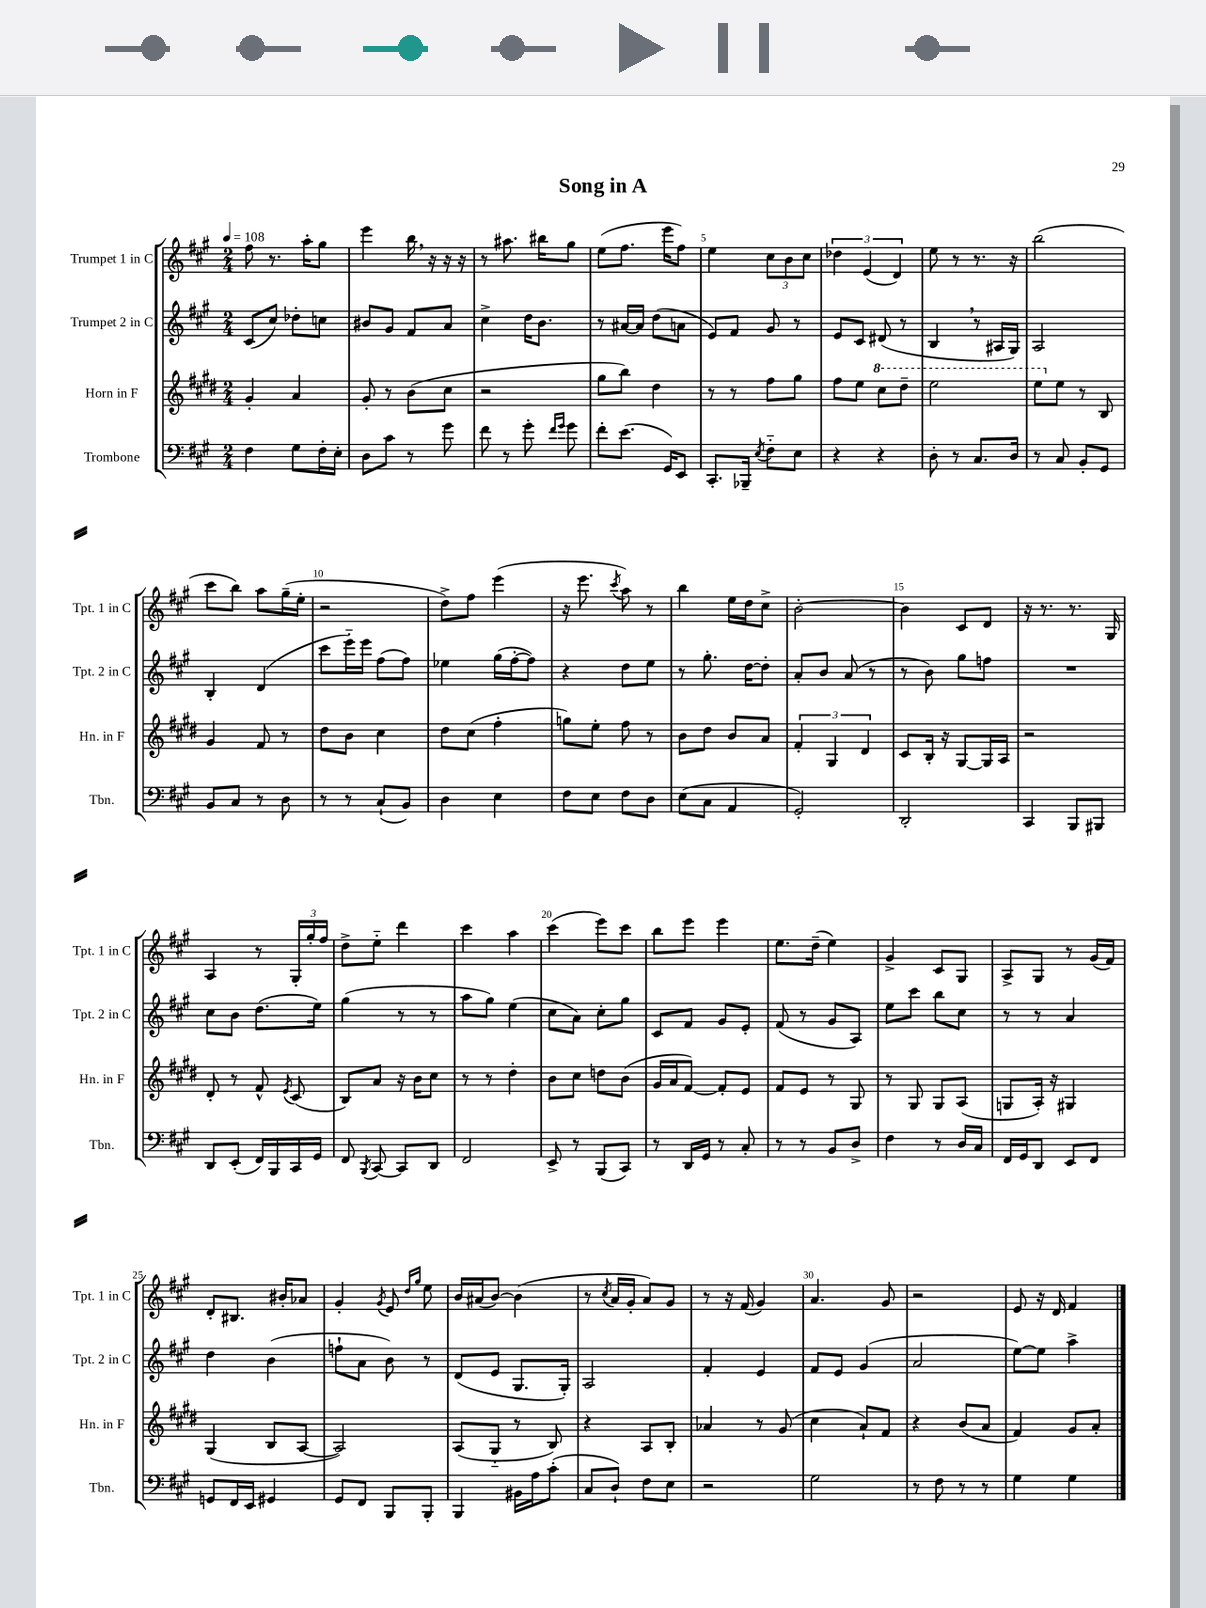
\header { title = "Song in A" }
<<
\new StaffGroup <<
\new Staff = "s0" \with { instrumentName = "Trumpet 1 in C" shortInstrumentName = "Tpt. 1 in C" } {
    \clef treble \key a \major \numericTimeSignature \time 2/4 \tempo 4 = 108
    \autoBeamOff fis''8 r8. a''16[-. gis''8] |
    e'''4 b''16 \breathe r16 r16 r16 |
    r8 ais''8. bis''16[ gis''8] |
    e''8[( fis''8.] e'''16[ fis''8]) |
    e''4 \tuplet 3/2 { cis''8[ b'8 cis''8] } |
    \tuplet 3/2 { des''4 e'4( d'4) } |
    e''8 r8 r8. r16 |
    b''2( |
    cis'''8[ b''8]) a''8[ gis''16--( e''16]-. |
    r2 |
    d''8[->) fis''8] e'''4( |
    r16 e'''8. \acciaccatura { cis'''8 } a''8) r8 |
    b''4 e''16[ d''16 cis''8]-> |
    b'2~-. |
    b'4 cis'8[ d'8] |
    r16 r8. r8. gis16 |
    a4 r8 \tuplet 3/2 { gis16[-. gis''16-. fis''16] } |
    d''8[-> e''8]-_ d'''4 |
    cis'''4 a''4 |
    cis'''4( e'''8[) cis'''8] |
    b''8[ e'''8] e'''4 |
    e''8.[ d''16]--( e''4) |
    gis'4-> cis'8[ gis8] |
    a8[-> gis8] r8 gis'16[( fis'16]) |
    d'8[-. bis8.] bis'16[-. aes'8] |
    gis'4-. \acciaccatura { gis'8 } e'8 \grace { d''16[ gis''16] } e''8 |
    b'16[ ais'16( b'8]~) b'4( |
    r8 \acciaccatura { cis''8 } a'16[ gis'16]-. a'8[) gis'8] |
    r8 r16 fis'16( gis'4) |
    a'4. gis'8 |
    r2 |
    e'8 r16 d'16 fis'4 \bar "|." |
}
\new Staff = "s1" \with { instrumentName = "Trumpet 2 in C" shortInstrumentName = "Tpt. 2 in C" } {
    \clef treble \key a \major \numericTimeSignature \time 2/4
    \autoBeamOff cis'8[( cis''8]) des''8[-. c''8] |
    bis'8[ gis'8] fis'8[ a'8] |
    cis''4-> d''16[ b'8.] |
    r8 ais'16[~ ais'16] d''8[( a'8] |
    e'8[) fis'8] gis'8 r8 |
    e'8[ cis'8] dis'8( r8 |
    b4 \breathe r8 ais16[ gis16]) |
    a2 |
    b4-. d'4( |
    cis'''8[ e'''16-_) e'''16] fis''8[( fis''8]) |
    ees''4 gis''16[( fis''16~-. fis''8]) |
    r4 d''8[ e''8] |
    r8 gis''8.-. d''16[~ d''8]-. |
    a'8[-. b'8] a'8( r8 |
    r8 b'8) gis''8[ f''8] |
    R2 |
    cis''8[ b'8] d''8.[( e''16]) |
    gis''4( r8 r8 |
    a''8[ gis''8]) e''4( |
    cis''8[ a'8]) cis''8[-. gis''8] |
    cis'8[ fis'8] gis'8[ e'8]-. |
    fis'8( r8 gis'8[ a8]) |
    e''8[ cis'''8] b''8[ cis''8] |
    r8 r8 a'4 |
    d''4 b'4( |
    f''8[-! a'8] b'8) r8 |
    d'8[( e'8] gis8.[ gis16]-.) |
    a2 |
    fis'4-. e'4 |
    fis'8[ e'8] gis'4( |
    a'2 |
    e''8[~) e''8] a''4-> \bar "|." |
}
\new Staff = "s2" \with { instrumentName = "Horn in F" shortInstrumentName = "Hn. in F" } {
    \clef treble \key e \major \numericTimeSignature \time 2/4
    \autoBeamOff gis'4-. a'4 |
    gis'8-. r8 b'8[( cis''8] |
    r2 |
    gis''8[ b''8]) dis''4 |
    r8 r8 fis''8[ gis''8] |
    fis''8[ e''8] \ottava #1 cis'''8[ dis'''8]-- |
    e'''2 |
    e'''8[ \ottava #0 e''8] r8 b8 |
    gis'4 fis'8 r8 |
    dis''8[ b'8] cis''4 |
    dis''8[ cis''8]( fis''4-. |
    g''8[) e''8]-. fis''8 r8 |
    b'8[ dis''8] b'8[ a'8] |
    \tuplet 3/2 { fis'4-. gis4 dis'4 } |
    cis'8[ b16]-. r16 gis8[~ gis16 a16] |
    r2 |
    dis'8-. r8 fis'8-^ \acciaccatura { e'8 } cis'8( |
    b8[) a'8] r16 b'16[ cis''8] |
    r8 r8 dis''4-. |
    b'8[ cis''8] d''8[ b'8]( |
    gis'16[ a'16 fis'8]~) fis'8[-. e'8] |
    fis'8[ e'8] r8 gis8 |
    r8 gis8 gis8[ a8]( |
    g8[ a16]-.) r16 gis4 |
    gis4( b8[ a8]~ |
    a2) |
    a8[( gis8]-_ r8 b8) |
    r4 a8[ b8]-. |
    aes'4 r8 gis'8( |
    cis''4 a'8[-!) fis'8] |
    r4 b'8[( a'8] |
    fis'4) gis'8[ a'8]-. \bar "|." |
}
\new Staff = "s3" \with { instrumentName = "Trombone" shortInstrumentName = "Tbn." } {
    \clef bass \key a \major \numericTimeSignature \time 2/4
    \autoBeamOff fis4 gis8[ fis16-. e16]-. |
    d8[ cis'8] r8 gis'8 |
    fis'8 r8 gis'8-. \grace { fis'16[ gis'16] } gis'8 |
    fis'8[-. e'8.]( gis,16[) e,8] |
    cis,8.[-. bes,,16]-- \acciaccatura { e8 } fis8[-_ e8] |
    r4 r4 |
    d8-. r8 cis8.[ d16] |
    r8 cis8 b,8[-. gis,8] |
    b,8[ cis8] r8 d8 |
    r8 r8 cis8[-!( b,8]) |
    d4 e4 |
    fis8[ e8] fis8[ d8] |
    e8[( cis8] a,4 |
    gis,2-.) |
    d,2-. |
    cis,4 b,,8[ bis,,8] |
    d,8[ e,8]-.( fis,16[) b,,16 cis,16 gis,16] |
    fis,8 \acciaccatura { b,,8 } cis,8~ cis,8[ d,8] |
    fis,2 |
    e,8-> r8 b,,8[( cis,8]) |
    r8 d,16[ gis,16] r8 cis8-. |
    r8 r8 b,8[ d8]-> |
    fis4 r8 d16[ cis16] |
    fis,16[ gis,16 d,8] e,8[ fis,8] |
    g,8[ fis,16 e,16] gis,4 |
    gis,8[ fis,8] b,,8[ b,,8]-. |
    b,,4 bis,16[ a16 cis'8]-.( |
    cis8[ d8]-!) fis8[ e8] |
    r2 |
    gis2 |
    r8 fis8 r8 r8 |
    gis4 gis4 \bar "|." |
}
>>
>>
\layout { \context { \Score \override BarNumber.break-visibility = ##(#f #t #t) barNumberVisibility = #(every-nth-bar-number-visible 5) } }
